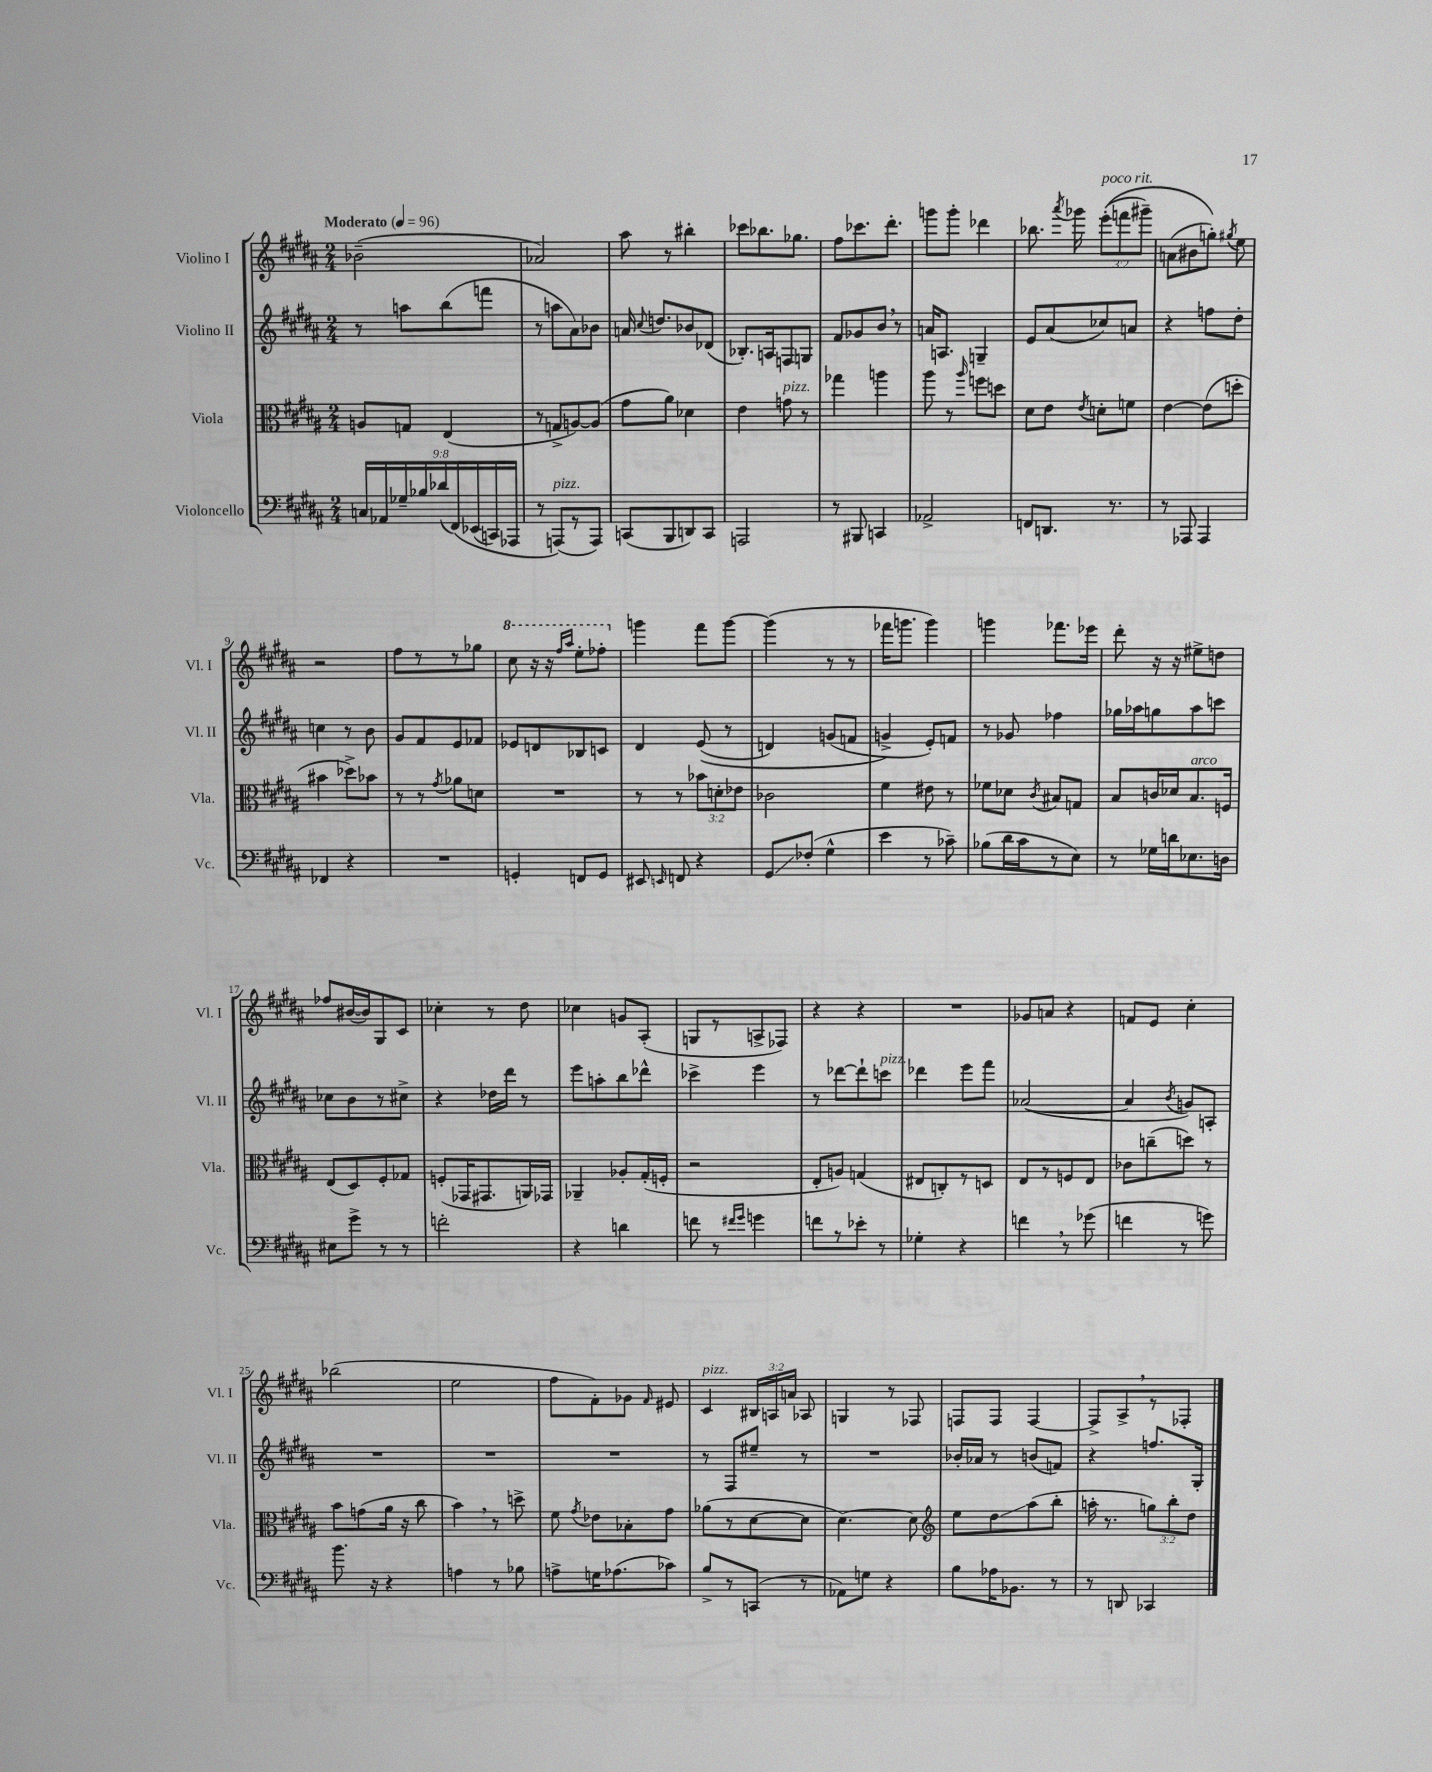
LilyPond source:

<<
\new StaffGroup <<
\new Staff = "s0" \with { instrumentName = "Violino I" shortInstrumentName = "Vl. I" } {
    \clef treble \key b \major \numericTimeSignature \time 2/4 \override Staff.TupletNumber.text = #tuplet-number::calc-fraction-text \tempo "Moderato" 4 = 96
    \autoBeamOff bes'2--( |
    aes'2) |
    ais''8 r8 bis''4-. |
    ces'''8[ bes''8. ges''8.] |
    fis''8[ ces'''8. dis'''8.]-. |
    g'''8[ g'''8]-. des'''4 |
    bes''8. \acciaccatura { ais'''8 } ges'''16 \tuplet 3/2 { e'''8[-.^\markup { \italic "poco rit." }(\( f'''8 gis'''8]--) } |
    a'8[( bis'8 g''8]-.)\) \acciaccatura { gis''8 } e''8 |
    r2 |
    fis''8[ r8 r8 ges''8] |
    \ottava #1 cis'''8 r16 r16 \grace { fis'''16[ ais'''16] } e'''8[-. fes'''8]-. \ottava #0 |
    g'''4 fis'''8[ g'''8]~ |
    g'''4( r8 r8 |
    fes'''16[ g'''8.] g'''4) |
    g'''4 fes'''8.[ ees'''16] |
    dis'''8-. r16 r16 eis''8[-> d''8] |
    fes''8[ bis'16~( bis'16) gis8 cis'8] |
    ces''4-. r8 dis''8 |
    ces''4 g'8[ ais8]-.( |
    g8[ r8 a8-> fes8]) |
    r4 r4 |
    R2 |
    ges'8[ a'8] r4 |
    f'8[ e'8] cis''4-. |
    bes''2( |
    e''2 |
    fis''8[ fis'8-.) ges'8] \grace { fis'16 } eis'8 |
    cis'4^\markup { \italic "pizz." } \tuplet 3/2 { bis16[ a16 a'16] } aes8 |
    g4 r8 fes8 |
    f8[ f8] f4~ |
    f8[-> ais8-> \breathe r8 fes8]-. \bar "|." |
}
\new Staff = "s1" \with { instrumentName = "Violino II" shortInstrumentName = "Vl. II" } {
    \clef treble \key b \major \numericTimeSignature \time 2/4
    \autoBeamOff r8 a''8[ b''8( f'''8] |
    r8 a''8[ ais'8) bes'8] |
    a'16 \appoggiatura { cis''8 } d''8.[ bes'8 des'8]( |
    bes8.[-.) a16 f8 g8] |
    fis'8[ ges'8 b'8] \breathe r8 |
    a'16[ a8.] g4-- |
    e'8[ ais'8( ces''8) a'8] |
    r4 f''8[ dis''8]-. |
    c''4 r8 b'8 |
    gis'8[ fis'8 e'8 fes'8] |
    ees'8[ d'8 bes8 c'8] |
    dis'4 e'8(\( r8 |
    d'4) g'8[( f'8] |
    g'4->\) e'8[-.) f'8] |
    r8 ges'8 fes''4 |
    ges''16[ aes''16 g''8 aes''8 c'''8] |
    ces''8[ b'8 r8 cis''8]-> |
    r4 des''16[ dis'''16] r8 |
    e'''8[ a''8-. b''8 des'''8]-^ |
    ces'''4-> e'''4 |
    r8 des'''8[~ des'''8-! c'''8]^\markup { \italic "pizz." } |
    des'''4 e'''8[ fis'''8] |
    aes'2~( |
    aes'4 \acciaccatura { b'8 } g'8[) a8]-. |
    R2 |
    R2 |
    R2 |
    r8 fis8[ eis''8]-- r8 |
    R2 |
    bes'16[-. aes'16] r8 b'8[( f'8]) |
    r4 f''8.[ gis16]-. \bar "|." |
}
\new Staff = "s2" \with { instrumentName = "Viola" shortInstrumentName = "Vla." } {
    \clef alto \key b \major \numericTimeSignature \time 2/4 \override Staff.TupletNumber.text = #tuplet-number::calc-fraction-text
    \autoBeamOff a8[ g8] e4( |
    r8 g8[-> a8~) a8]( |
    gis'8[ ais'8]) des'4 |
    e'4 g'8^\markup { \italic "pizz." } r8 |
    ges''4 a''4 |
    ais''8 r8 \grace { ais''16 } f''8[ d''8] |
    dis'8[ e'8] \acciaccatura { e'8 } d'8[-. f'8] |
    e'4~ e'8[( d''8]-. |
    bis'4 des''8[->) bes'8] |
    r8 r8 \acciaccatura { gis'8 } aes'8[ d'8] |
    R2 |
    r8 r8 \tuplet 3/2 { bes'8[ d'8-. ees'8] } |
    ces'2 |
    fis'4 eis'8 r8 |
    fes'8[ des'8] \acciaccatura { cis'8 } bis8[ g8] |
    b8[ c'16 des'16 b8.^\markup { \italic "arco" } f16] |
    e8[( dis8) fis8-. ges8] |
    f8[-.( ges,16 gis,8. a,16) ges,16] |
    aes,4-- aes8[-. gis16-.( f16]-. |
    r2 |
    e8[-. a8]) g4( |
    eis8[ c8-.) r8 d8] |
    e8[ r8 f8 e8] |
    ces'8[ c''8--( d''8]) r8 |
    b'8[ g'8( ais'16] r16 cis''8 |
    b'4) \breathe r8 d''8-> |
    fis'8 \acciaccatura { gis'8 } ees'8[ bes8-. gis'8] |
    aes'8[( r8 dis'8~ dis'8] |
    dis'4.~) dis'8 |
    \clef treble e''8[ dis''8\glissando ais''8( b''8]-. |
    a''16-. r8. \tuplet 3/2 { g''8[) b''8-. dis''8] } \bar "|." |
}
\new Staff = "s3" \with { instrumentName = "Violoncello" shortInstrumentName = "Vc." } {
    \clef bass \key b \major \numericTimeSignature \time 2/4 \override Staff.TupletNumber.text = #tuplet-number::calc-fraction-text
    \autoBeamOff \tuplet 9/8 { c16[ aes,16 ges16-- bes16 des'16( fis,16)\( ees,16( c,16) aes,,16] } |
    r8 a,,8[^\markup { \italic "pizz." }(\) r8 a,,8]) |
    c,8[( b,,8 d,8) c,8] |
    a,,2 |
    r8 bis,,8 c,4 |
    aes,2-> |
    f,8[ d,8.] r8. |
    r8 aes,,8 aes,,4 |
    fes,4 r4 |
    R2 |
    g,4-. f,8[ g,8] |
    eis,8 \grace { e,16 } f,8 r4 |
    gis,8[\glissando fes8]-.( gis4-^ |
    e'4 r8 ces'8--) |
    bes8[( dis'16 cis'16 r8 e8]) |
    r8 ges16[ d'16 ees8. d16] |
    eis8[ gis'8]-> r8 r8 |
    f'2-. |
    r4 d'4 |
    f'8 r8 \grace { fis'16[ gis'16] } g'4 |
    f'8[ r8 ees'8]-. r8 |
    ges4-. r4 |
    f'4 \breathe r8 ges'8( |
    f'4 r8 g'8) |
    b'8. r16 r4 |
    a4 r8 bes8 |
    a8[-> g16 aes8.( ces'8]) |
    b8[-> r8 c,8]( r8 |
    aes,8[) g8] r4 |
    b8[ aes16 bes,8.] r8 |
    r8 d,8 ces,4 \bar "|." |
}
>>
>>
